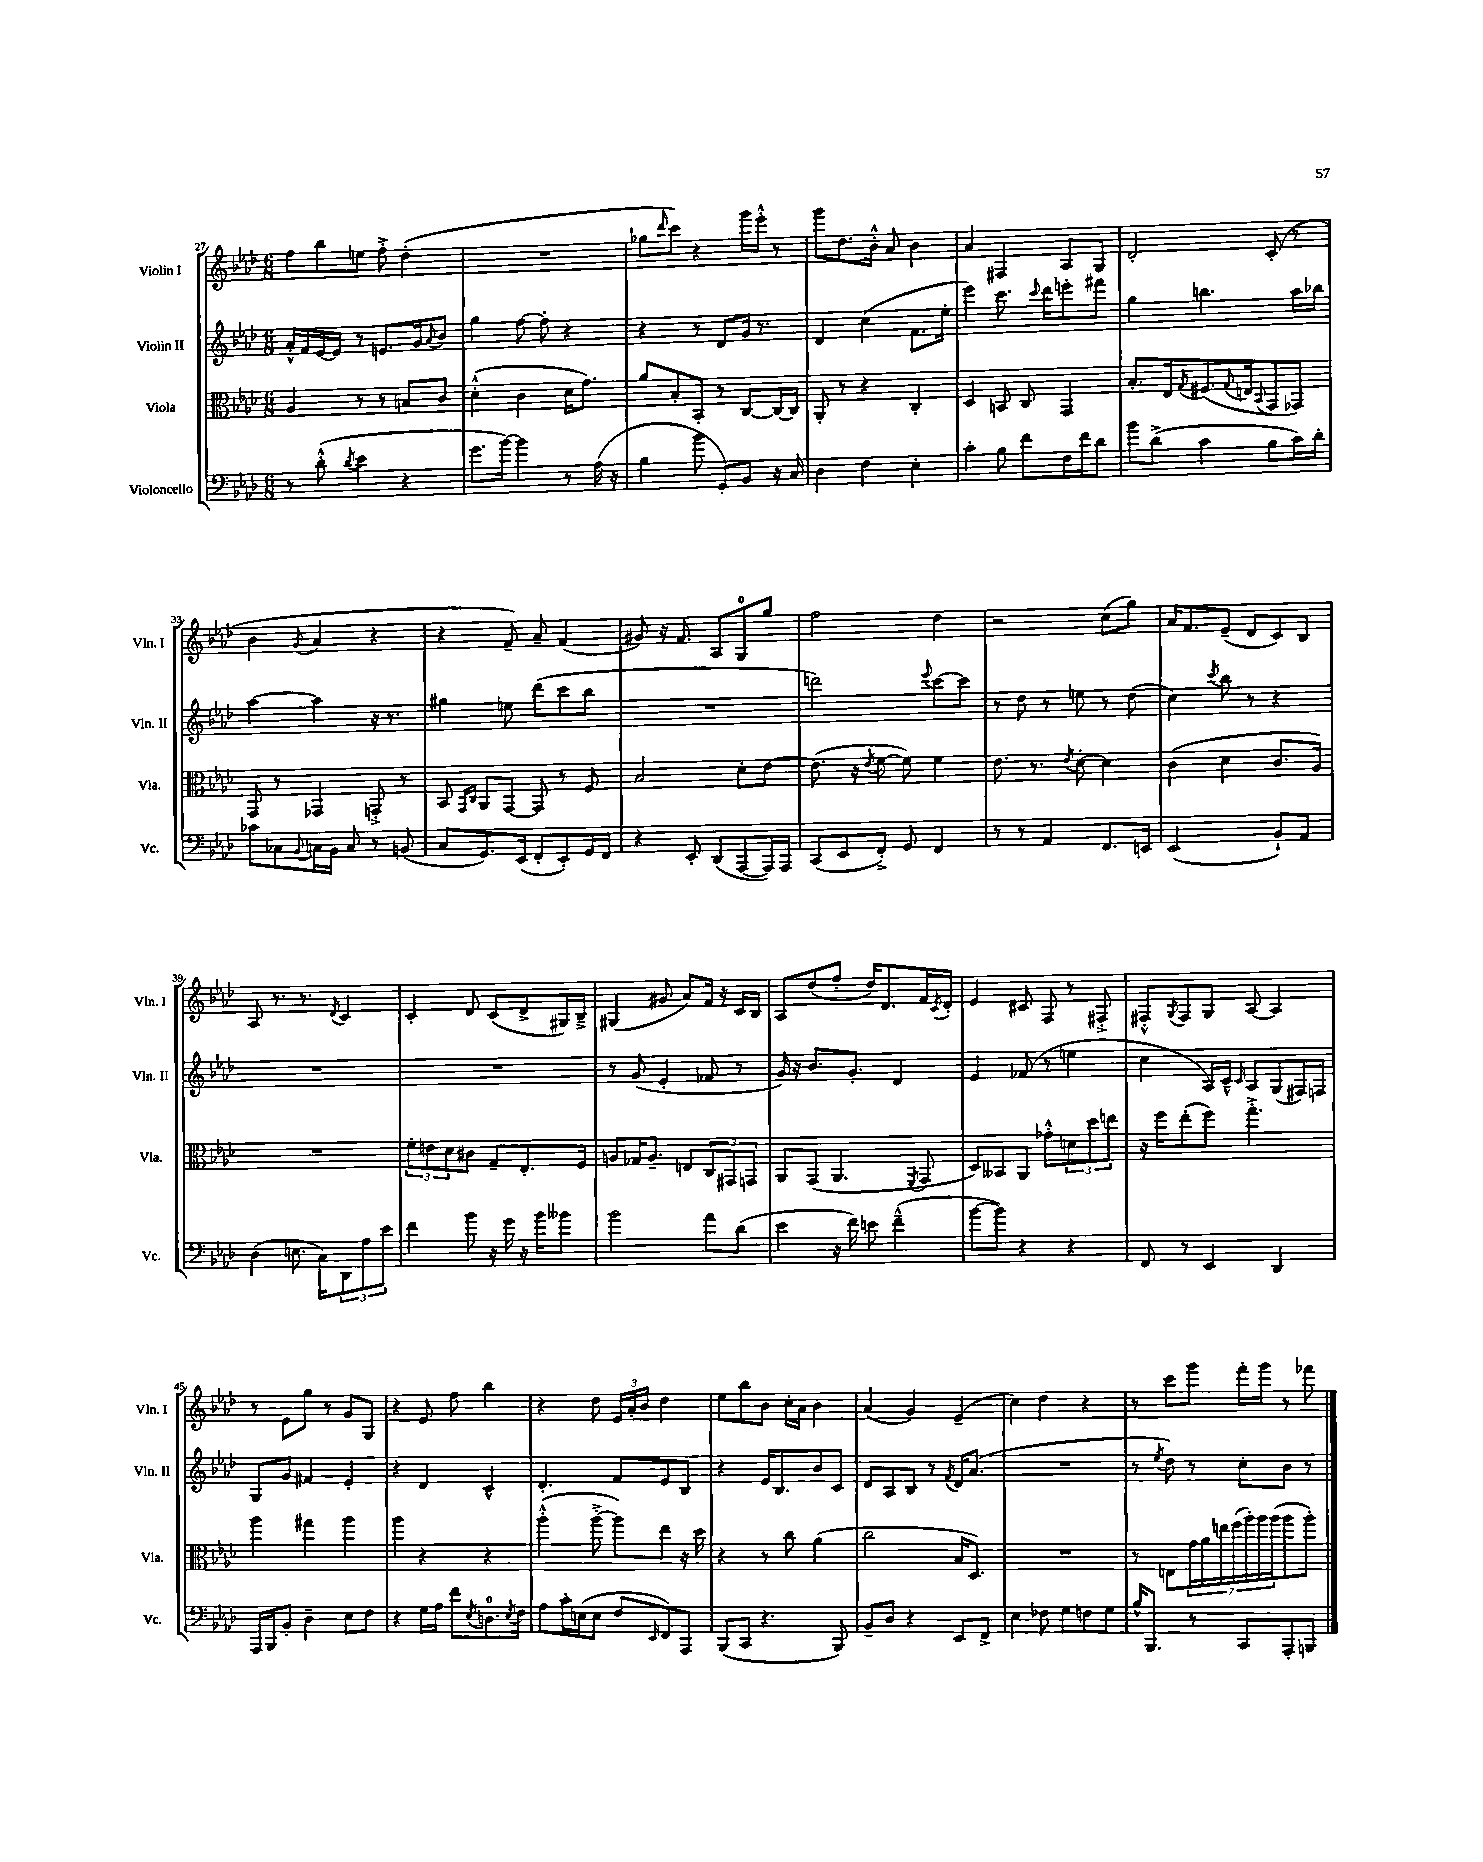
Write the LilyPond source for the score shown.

<<
\new StaffGroup <<
\new Staff = "s0" \with { instrumentName = "Violin I" shortInstrumentName = "Vln. I" } {
    \clef treble \key aes \major \numericTimeSignature \time 6/8
    f''8 bes''8 e''8 f''8-.-> des''4-.( |
    R2. |
    ges''8 \grace { des'''16 } c'''8) r4 g'''16 ees'''16-.-^ r8 |
    g'''8 des''8. bes'16-.-^ aes'8 bes'4 |
    aes'4 fis4 aes8 g8 |
    des'2-. c'8-.( r8 |
    bes'4 \acciaccatura { g'8 } aes'4 r4 |
    r4 f'8--) aes'8-- f'4( |
    gis'8) r16 f'8. aes8 g8-0 g''8 |
    f''2 des''4 |
    r2 c''8( g''8) |
    aes'16 f'8. ees'8--( des'8 c'8) bes8 |
    aes8 r8. r8. \acciaccatura { des'8 } c'4 |
    c'4-. des'8 c'8( des'8-> gis16) bes16---> |
    gis4( gis'8 aes'8) f'16 r16 c'16 bes16 |
    aes8 des''8( f''8-. des''16) des'8. f'16 \acciaccatura { c'8 } des'16-. |
    ees'4 cis'8 f8 r8 fis8-.-> |
    fis8-.-^ \acciaccatura { g8 } fis8 g8 aes8~ aes4 |
    r8 ees'8 g''8 r8 g'8 g8 |
    r4 ees'8 f''8 bes''4 |
    r4 des''8 \tuplet 3/2 { ees'16 aes'16-. bes'16 } des''4 |
    ees''8 bes''8 bes'8 c''16-. aes'16 bes'4 |
    aes'4( g'4) ees'4--( |
    c''4) des''4 r4 |
    r8 c'''8 g'''8 f'''16-. g'''16 r8 fes'''8 \bar "|." |
}
\new Staff = "s1" \with { instrumentName = "Violin II" shortInstrumentName = "Vln. II" } {
    \clef treble \key aes \major \numericTimeSignature \time 6/8
    aes'16-.-^ f'16 ees'16~ ees'16 r8 e'8. g'16 \appoggiatura { aes'8 } bes'8 |
    g''4 f''8~ f''8-. r4 |
    r4 r8 des'8 g'16 r8. |
    des'4 c''4( f'8. ees''16-. |
    ees'''4) c'''8. \appoggiatura { c'''8 } des'''16 e'''8-. fis'''8 |
    g''4 b''4. aes''16 bes''16 |
    aes''4~ aes''4 r16 r8. |
    gis''4 e''8 des'''8( c'''8 bes''8 |
    R2. |
    d'''2) \appoggiatura { ees'''8 } c'''8~ c'''8 |
    r8 des''8 r8 e''8 r8 des''8( |
    c''4) \acciaccatura { c'''8 } bes''8 r8 r4 |
    R2. |
    R2. |
    r8 g'8( ees'4-. fes'8 r8 |
    g'16) r16 bes'8. g'8.-. des'4 |
    ees'4 fes'8( r8 e''4 |
    c''4 aes16) c'16---^ \grace { c'16 } aes8 g8( fis16) f16 |
    g8 g'8 fis'4 ees'4-. |
    r4 des'4 c'4-^ |
    des'4.-. f'8 ees'8 bes8 |
    r4 ees'16 bes8. bes'8 c'8 |
    des'8 aes8 bes8 r8 \acciaccatura { f'8 } des'16 aes'8.( |
    R2. |
    r8 \acciaccatura { ees''8 } des''8) r8 c''8-. bes'8 r8 \bar "|." |
}
\new Staff = "s2" \with { instrumentName = "Viola" shortInstrumentName = "Vla." } {
    \clef alto \key aes \major \numericTimeSignature \time 6/8
    aes4 r8 r8 b8 c'8 |
    des'4-.-^( c'4 des'16 g'8.) |
    aes'8 bes8-. bes,8-. r8 c8~ c16~ c16 |
    aes,8-. r8 r4 c4-. |
    des4 b,8 c8 g,4 |
    bes8.-. ees16 \acciaccatura { g8 } fis8.( \appoggiatura { g8 } e16 \appoggiatura { bes,8 } g,8 ges,8) |
    g,8 r8 ges,4 g,8-.-> r8 |
    bes,8 \grace { g,16 c16 } aes,8 g,8~ g,8 r8 f8 |
    bes2 des'8-. ees'8~ |
    ees'8.( r16 \acciaccatura { ees'8 } f'8~ f'8) f'4 |
    ees'8. r8. \acciaccatura { ees'8 } des'8~-. des'4 |
    c'4( des'4 c'8. aes16) |
    R2. |
    \tuplet 3/2 { f'8-. e'8 des'8 } cis'8 g8-- ees8.-. f16 |
    a8 ges16 a8.-- e8 \tuplet 3/2 { c8 gis,8 g,8 } |
    aes,8 g,8( aes,4. \acciaccatura { f,8 } g,8 |
    des8) beses,8 aes,8 ges'8-.-^ \tuplet 3/2 { d'8 des''8 e''8 } |
    r16 f''16 ees''8-.( f''8) g''4.-.-> |
    aes''4 gis''4 aes''4 |
    aes''4 r4 r4 |
    aes''4-.-^( aes''8~-.-> aes''8) ees''8 r16 des''16 |
    r4 r8 c''8 aes'4( |
    c''2 bes16 des8.) |
    R2. |
    r8 e8 \tuplet 7/4 { g'16 aes'16 e''16 f''16( aes''16-.) aes''16 aes''16( } aes''8 aes''8-.) \bar "|." |
}
\new Staff = "s3" \with { instrumentName = "Violoncello" shortInstrumentName = "Vc." } {
    \clef bass \key aes \major \numericTimeSignature \time 6/8
    r8 des'8-.-^( \acciaccatura { des'8 } ees'4 r4 |
    g'8. bes'16~) bes'4 r8 aes16( r16 |
    bes4 bes'8 g,8-.) bes,8 r16 c16 |
    des4 f4 ees4-. |
    c'4-. bes8 f'8 f16 f'16 des'8 |
    bes'8 des'8->( c'4 bes8 c'16) des'16-. |
    ces'8 ces8 \appoggiatura { bes,8 } c16 bes,16 c8 r8 b,8( |
    c8 g,8.) ees,16( f,8-. ees,8-.) g,16 f,16 |
    r4 ees,8-. des,8( aes,,8~ aes,,16) aes,,16 |
    c,8( ees,8 f,8-.->) g,8 f,4 |
    r8 r8 aes,4 f,8. e,16 |
    ees,2( bes,8-!) aes,8 |
    des4( e8. c16) \tuplet 3/2 { des,8 aes8 ees'8 } |
    f'4 bes'8 r16 g'16 r16 bes'16 beses'8 |
    bes'2 aes'8 des'8( |
    ees'4 r16 f'16) e'8 f'4---^( |
    bes'8~ bes'8) r4 r4 |
    f,8 r8 ees,4 des,4 |
    aes,,16 bes,,16 bes,8-. des4-- ees8 f8 |
    r4 g16 aes16 f'8 \acciaccatura { ees8 } d8.-0 \acciaccatura { ees8 } f16 |
    aes8 c'16-. e16( e8 f8 \grace { ees,16 } f,8) aes,,8 |
    bes,,8( c,8 r4. bes,,8) |
    bes,8-- des8 r4 ees,8 f,8-> |
    ees4 fes8 g8 f8 g8 |
    bes16-^ bes,,8. r8 c,8 aes,,8-. b,,8 \bar "|." |
}
>>
>>
\layout { \context { \Score currentBarNumber = #27 } }
